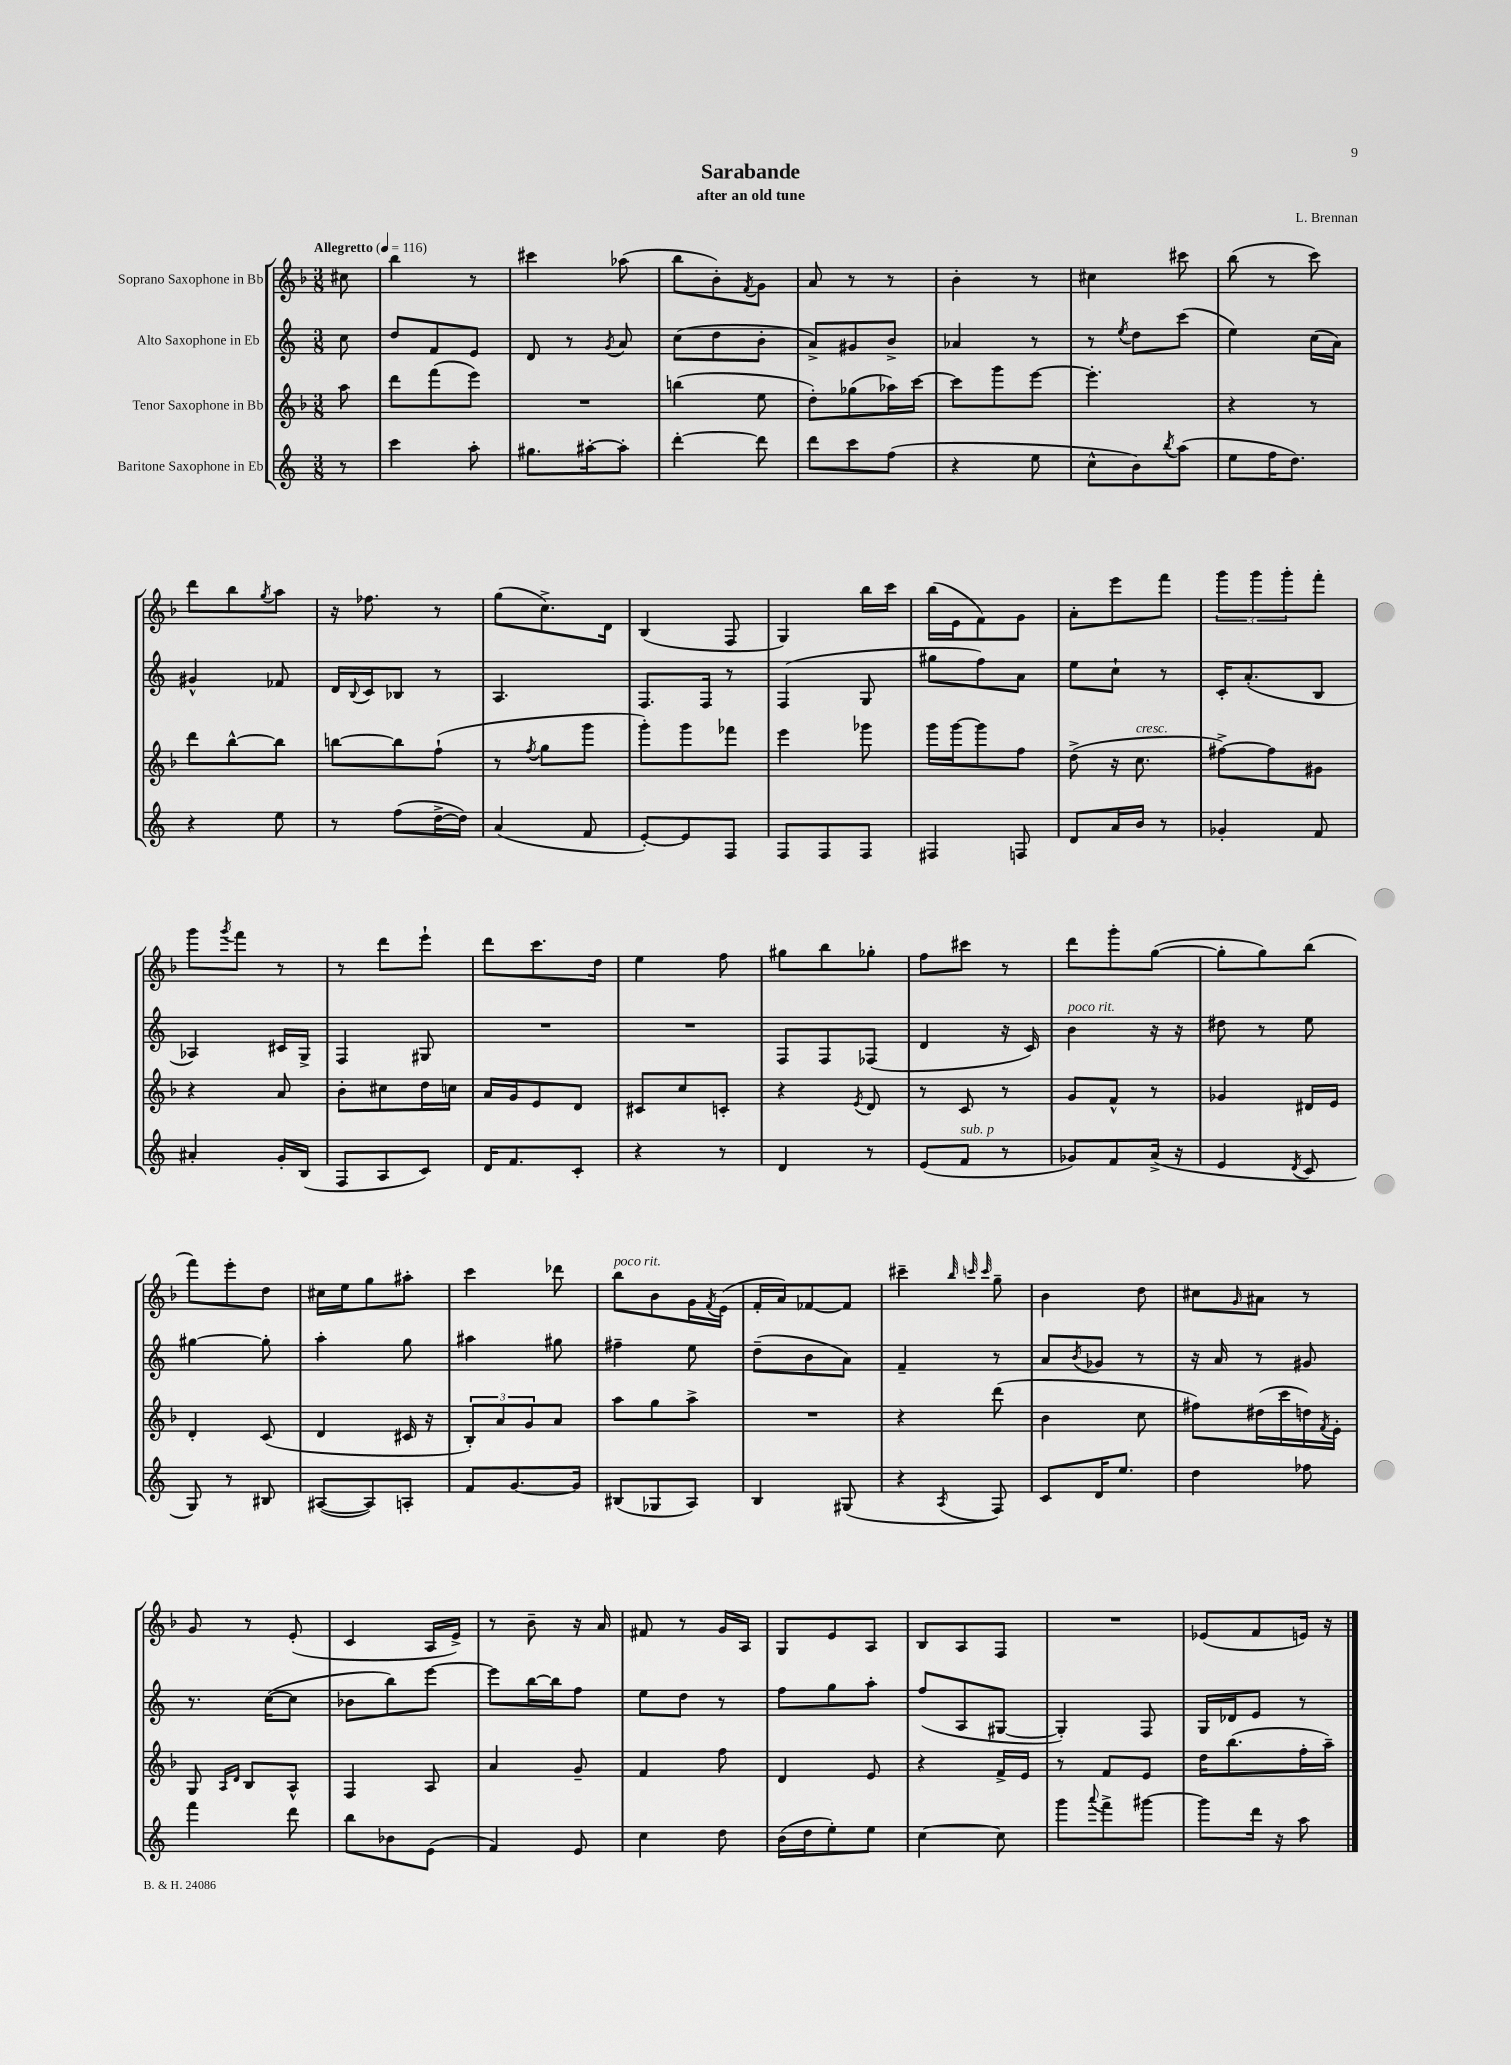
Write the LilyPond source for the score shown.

\header { title = "Sarabande" composer = "L. Brennan" subtitle = "after an old tune" }
<<
\new StaffGroup <<
\new Staff = "s0" \with { instrumentName = "Soprano Saxophone in Bb" } {
    \clef treble \key f \major \numericTimeSignature \time 3/8 \partial 8 \tempo "Allegretto" 4 = 116
    cis''8 |
    bes''4 r8 |
    cis'''4 aes''8( |
    bes''8 bes'8-.) \acciaccatura { f'8 } g'8 |
    a'8 r8 r8 |
    bes'4-. r8 |
    cis''4 cis'''8 |
    bes''8( r8 c'''8) |
    d'''8 bes''8 \acciaccatura { g''8 } a''8 |
    r16 fes''8. r8 |
    g''8( c''8.->) d'16 |
    bes4( f8 |
    g4) bes''16 c'''16 |
    bes''16( e'16 f'8) g'8 |
    a'8-. e'''8 f'''8 |
    \tuplet 3/2 { g'''8 g'''8 g'''8-. } f'''8-. |
    g'''8 \acciaccatura { g'''8 } f'''8 r8 |
    r8 d'''8 e'''8-! |
    d'''8 c'''8. d''16 |
    e''4 f''8 |
    gis''8 bes''8 ges''8-. |
    f''8 cis'''8 r8 |
    d'''8 g'''8-. g''8~( |
    g''8-. g''8) bes''8( |
    f'''8) e'''8-. d''8 |
    cis''16 e''16 g''8 ais''8-. |
    c'''4 des'''8 |
    bes''8^\markup { \italic "poco rit." } bes'8 g'16 \acciaccatura { f'8 } e'16( |
    f'16-. a'16) fes'8~ fes'8 |
    cis'''4-- \grace { bes''32 c'''32 c'''32 } g''8-- |
    bes'4 d''8 |
    cis''8 \grace { g'16 } ais'8 r8 |
    g'8 r8 e'8-.( |
    c'4 a16 e'16->) |
    r8 bes'8-- r16 a'16 |
    fis'8 r8 g'16 a16 |
    g8 e'8 a8 |
    bes8 a8 f8 |
    R4. |
    ees'8( f'8 e'16) r16 \bar "|." |
}
\new Staff = "s1" \with { instrumentName = "Alto Saxophone in Eb" } {
    \clef treble \key c \major \numericTimeSignature \time 3/8 \partial 8
    c''8 |
    d''8 f'8 e'8 |
    d'8 r8 \acciaccatura { g'8 } a'8 |
    c''8( d''8 b'8-. |
    a'8->) gis'8 b'8-> |
    aes'4 r8 |
    r8 \acciaccatura { e''8 } d''8 c'''8( |
    e''4) c''16( a'16) |
    gis'4-^ fes'8 |
    d'16 \appoggiatura { b8 } c'16 bes8 r8 |
    a4. |
    f8. f16 r8 |
    f4( g8 |
    gis''8 f''8) a'8 |
    e''8 c''8-! r8 |
    c'16-. a'8.-.( b8 |
    aes4) cis'16 g16-> |
    f4 gis8 |
    R4. |
    R4. |
    f8 f8 fes8( |
    d'4 r16 c'16) |
    b'4^\markup { \italic "poco rit." } r16 r16 |
    dis''8 r8 e''8 |
    gis''4~ gis''8-. |
    a''4-. g''8 |
    ais''4 gis''8 |
    fis''4-- e''8 |
    d''8--( b'8 a'8) |
    f'4-- r8 |
    a'8 \acciaccatura { b'8 } ges'8 r8 |
    r16 a'16 r8 gis'8 |
    r8. c''16~( c''8 |
    bes'8 b''8) e'''8~ |
    e'''8 b''16~ b''16 f''8 |
    e''8 d''8 r8 |
    f''8 g''8 a''8-. |
    f''8( a8 gis8~ |
    gis4-.) f8 |
    g16 des'16 e'8 r8 \bar "|." |
}
\new Staff = "s2" \with { instrumentName = "Tenor Saxophone in Bb" } {
    \clef treble \key f \major \numericTimeSignature \time 3/8 \partial 8
    a''8 |
    d'''8 f'''8( e'''8) |
    R4. |
    b''4( e''8 |
    d''8-.) ges''8( aes''16) c'''16~ |
    c'''8 g'''8 e'''8~ |
    e'''4.-. |
    r4 r8 |
    d'''8 bes''8~-^ bes''8 |
    b''8~ b''8 f''8-!( |
    r8 \acciaccatura { f''8 } g''8 g'''8 |
    g'''8-.) g'''8 fes'''8 |
    e'''4 ges'''8 |
    g'''16 g'''16~ g'''8 f''8 |
    d''8->( r16 c''8.^\markup { \italic "cresc." } |
    fis''8~->) fis''8 gis'8 |
    r4 a'8 |
    bes'8-. cis''8 d''16 c''16 |
    a'16 g'16 e'8 d'8 |
    cis'8 c''8 c'8-. |
    r4 \acciaccatura { e'8 } d'8 |
    r8 c'8 r8 |
    g'8 f'8-^ r8 |
    ges'4 dis'16 e'16 |
    d'4-. c'8( |
    d'4 cis'16 r16 |
    \tuplet 3/2 { bes8-.) a'8 g'8 } a'8 |
    a''8 g''8 a''8-> |
    R4. |
    r4 d'''8( |
    bes'4 c''8 |
    fis''8) dis''16( c'''16 d''16) \acciaccatura { f'8 } e'16-. |
    g8 \grace { a16 d'16 } bes8 a8-^ |
    f4 a8 |
    a'4 g'8-- |
    f'4 f''8 |
    d'4 e'8 |
    r4 f'16-> e'16 |
    r8 f'8 e'8 |
    d''16 bes''8.( f''16-. a''16--) \bar "|." |
}
\new Staff = "s3" \with { instrumentName = "Baritone Saxophone in Eb" } {
    \clef treble \key c \major \numericTimeSignature \time 3/8 \partial 8
    r8 |
    c'''4 a''8-. |
    gis''8. ais''16~-. ais''8-. |
    d'''4~-. d'''8 |
    d'''8 c'''8 f''8( |
    r4 e''8 |
    c''8-^ b'8) \acciaccatura { b''8 } a''8( |
    e''8 f''16 d''8.) |
    r4 e''8 |
    r8 f''8( d''16~-> d''16) |
    a'4( f'8 |
    e'8~-.) e'8 f8 |
    f8 f8 f8 |
    fis4 f8 |
    d'8 a'16 b'16 r8 |
    ges'4-. f'8 |
    ais'4-. g'16-. b16( |
    f8 a8 c'8) |
    d'16 f'8. c'8-. |
    r4 r8 |
    d'4 r8 |
    e'8( f'8^\markup { \italic "sub. p" } r8 |
    ges'8) f'8 a'16->( r16 |
    e'4 \acciaccatura { d'8 } c'8 |
    g8) r8 bis8 |
    ais8~( ais8) a8-. |
    f'8 g'8.~ g'16 |
    bis8( ges8 a8) |
    b4 gis8( |
    r4 \acciaccatura { a8 } f8) |
    c'8 d'16 e''8. |
    d''4 fes''8 |
    f'''4 d'''8 |
    b''8 bes'8 e'8( |
    f'4) e'8 |
    c''4 d''8 |
    b'16( d''16 e''8-.) e''8 |
    c''4~ c''8 |
    g'''8 \appoggiatura { a'''8 } f'''8-> gis'''8~ |
    gis'''8 d'''16 r16 a''8 \bar "|." |
}
>>
>>
\layout { \context { \Score \remove "Bar_number_engraver" } }
